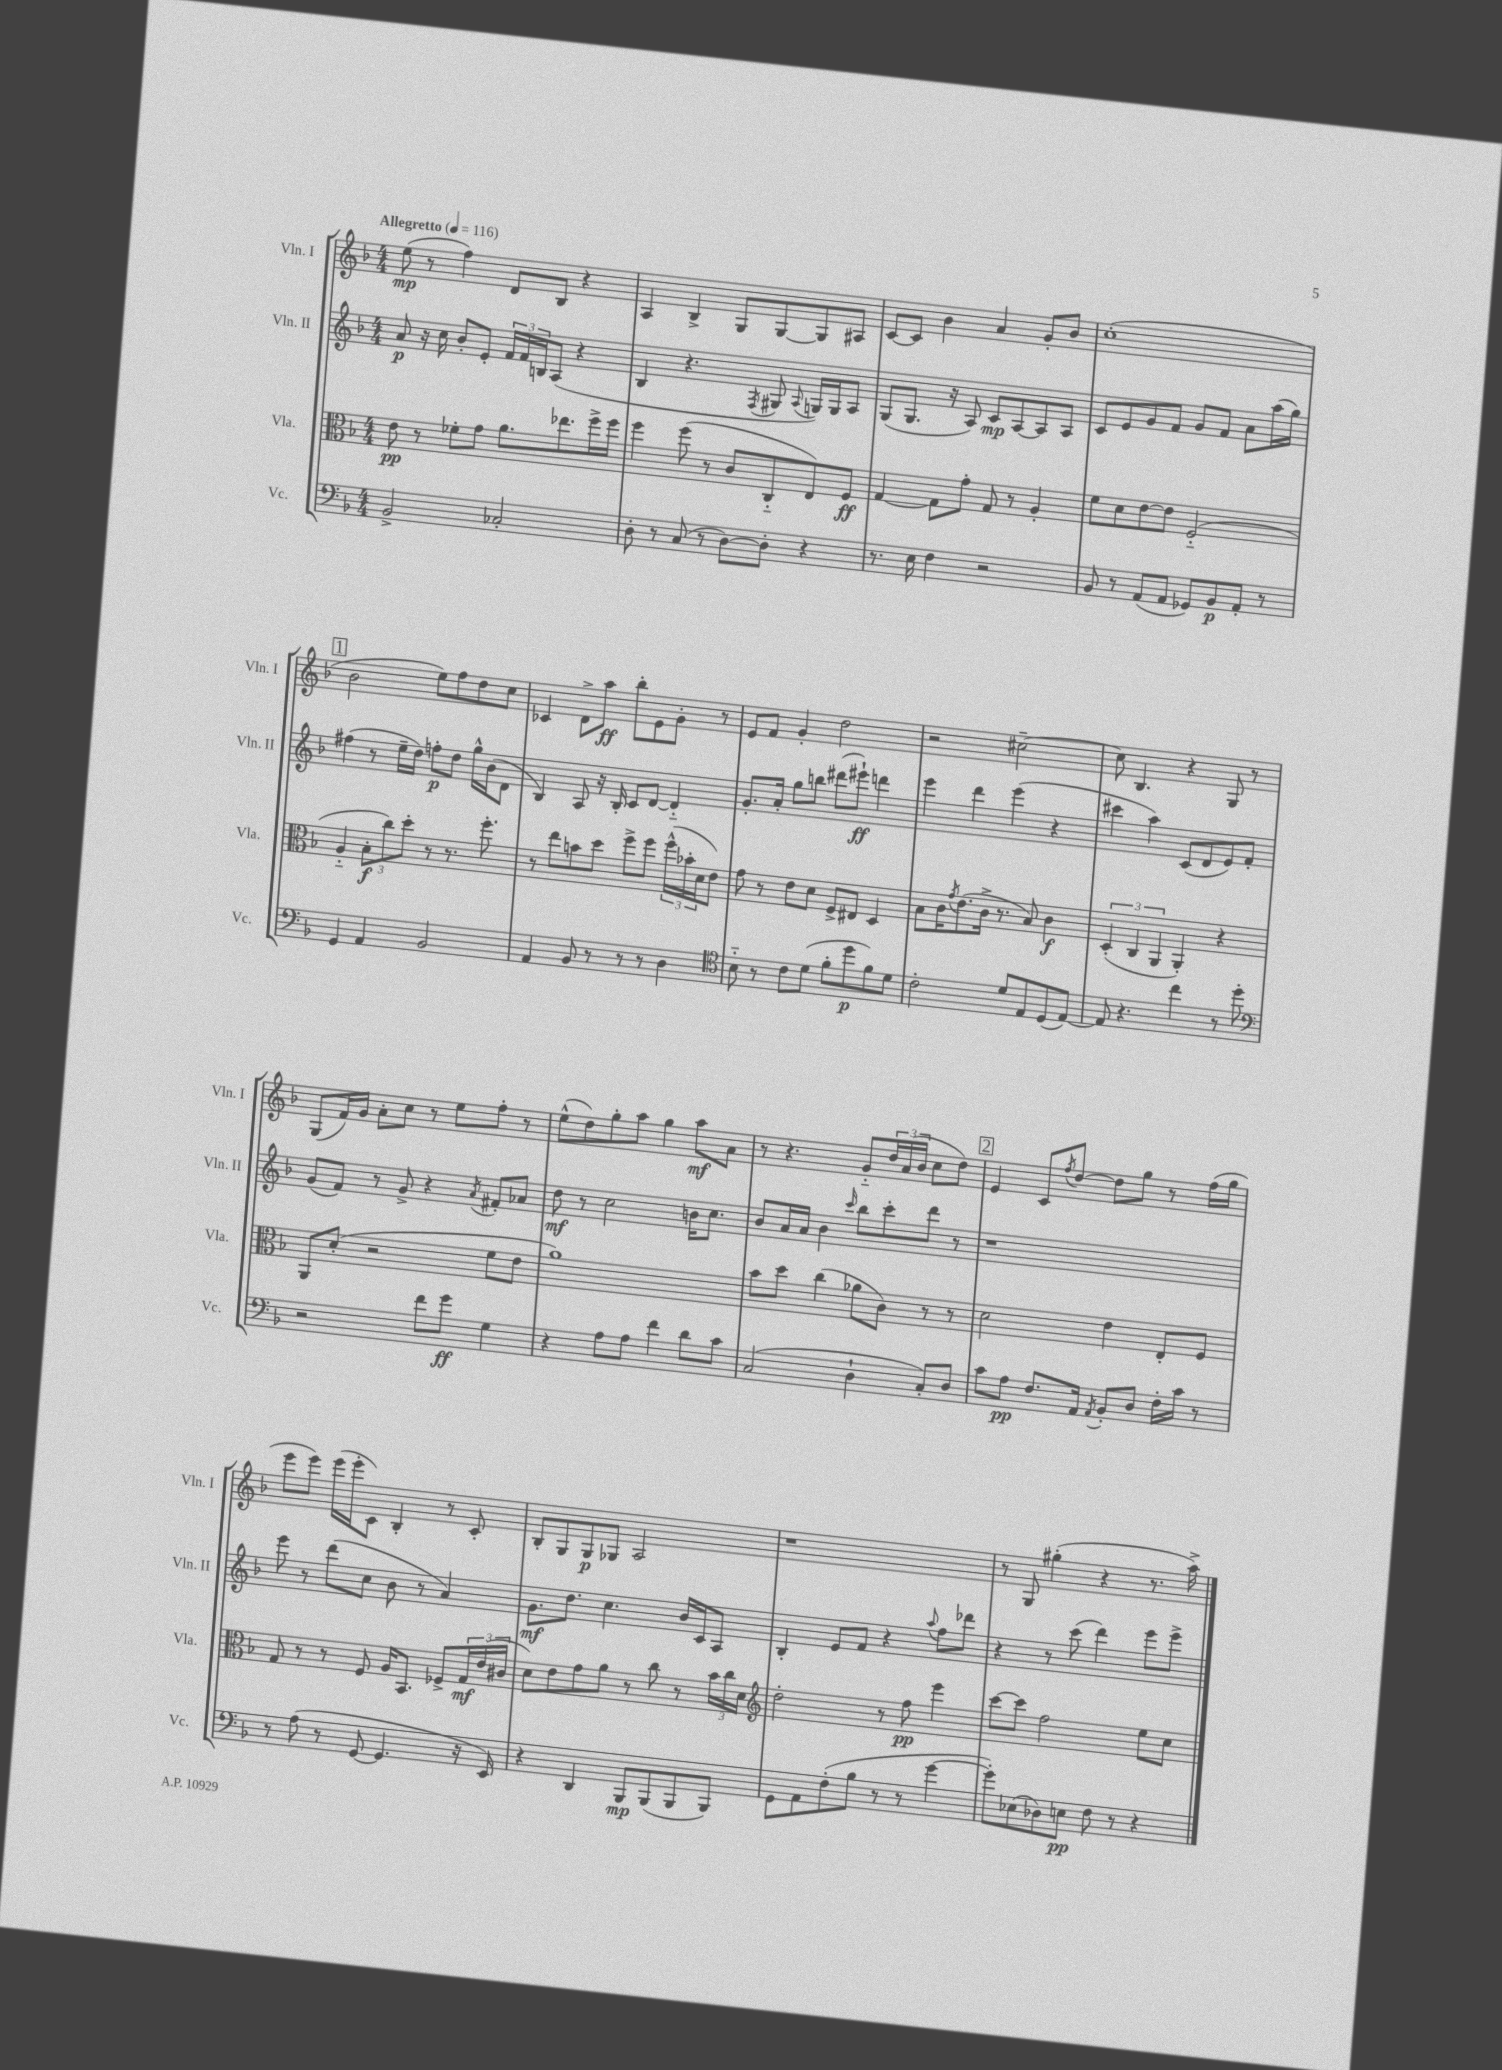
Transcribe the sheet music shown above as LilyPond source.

<<
\new StaffGroup <<
\new Staff = "s0" \with { instrumentName = "Vln. I" shortInstrumentName = "Vln. I" } {
    \clef treble \key f \major \numericTimeSignature \time 4/4 \tempo "Allegretto" 4 = 116
    e''8\mp( r8 f''4) d'8 bes8 r4 |
    a4 bes4-> g8 g8~ g8 ais8 |
    c'8~ c'8 bes'4 a'4 g'8-. bes'8 |
    c''1-.( |
    \mark \markup { \box "1" } bes'2 e''8) f''8 d''8 c''8 |
    ces'4 d'8-> a''8\ff bes''8-. e'8 g'8-. r8 |
    e'8 f'8 g'4-. d''2 |
    r2 cis''2~-- |
    cis''8 bes4. r4 g8 r8 |
    g8( f'16) g'16 a'8-. c''8 r8 e''8 f''8-. r8 |
    e''8-^( d''8) g''8-. a''8 g''4 a''8\mf a'8 |
    r8 r4. g'8-_ \tuplet 3/2 { d''16 a'16( bes'16 } c''8 d''8) |
    \mark \markup { \box "2" } e'4 c'8 \acciaccatura { f''8 } d''8~ d''8 g''8 r8 f''16( g''16 |
    e'''8 e'''8) e'''16( e'''16-. c'8) bes4-. r8 c'8-. |
    bes8-. g8 g8\p ges8 a2 |
    r1 |
    r8 g8 gis''4-.( r4 r8. a''16->) \bar "|." |
}
\new Staff = "s1" \with { instrumentName = "Vln. II" shortInstrumentName = "Vln. II" } {
    \clef treble \key f \major \numericTimeSignature \time 4/4
    a'8\p r16 c''16 bes'8-. e'8-. \tuplet 3/2 { f'16 f'16 b16 } a8( r4 |
    bes4 r4. \acciaccatura { f8 } gis8 \appoggiatura { a8 } g16) g16 a8 |
    g8( g8. r16 a8) c'8\mp a8~ a8 a8 |
    c'8 e'8 g'8 f'8 g'8 f'8 a'8 a''16( g''16) |
    \mark \markup { \box "1" } fis''4( r8 e''16-- d''16) f''8-.\p d''8 g''16-^ bes'16( d'8 |
    bes4) a8 r16 bes16-. c'8 d'8~ d'4-_ |
    g'8.-. a'16-. g''8 b''8 dis'''8( eis'''8-!\ff) d'''4 |
    e'''4 d'''4 e'''4( r4 |
    cis'''4 a''4) c'8( d'8 e'8) f'8-. |
    g'8( f'8) r8 g'8-> r4 \acciaccatura { a'8 } fis'8-. aes'8 |
    d''8\mf r8 c''2 b'16 c''8. |
    bes'8 a'16 a'16 bes'4 \grace { c'''16 } bes''8 c'''8-. d'''8 r8 |
    \mark \markup { \box "2" } r1 |
    e'''8 r8 d'''8( c''8 bes'8 r8 a'4) |
    g'8.\mf d''8. c''4. bes'16 c'16 a8 |
    bes4-. e'8 f'8 r4 \appoggiatura { a''8 } f''8 des'''8 |
    r4 r8 c'''8( d'''4) e'''8 e'''8-> \bar "|." |
}
\new Staff = "s2" \with { instrumentName = "Vla." shortInstrumentName = "Vla." } {
    \clef alto \key f \major \numericTimeSignature \time 4/4
    e'8\pp r8 fes'8-. g'8 a'8. ees''8. f''16-> f''16 |
    f''4 f''8( r8 c'8 c8-_ e8) f8\ff |
    g4~ g8 g'8-. g8 r8 a4-. |
    f'8 d'8 e'8~ e'8 f2-_( |
    \mark \markup { \box "1" } a4-_ \tuplet 3/2 { bes8-.\f c''8) d''8-. } r8 r8. f''8.-. |
    r8 e''8 b'8 d''8 f''8-> f''8 \tuplet 3/2 { f''16-^( bes'16-. d'16 } e'8) |
    g'8 r8 e'8 d'8 f8-> eis8 d4 |
    bes8 c'16 \acciaccatura { g'8 } e'8.( c'16-> r8. bes8) c'4\f |
    \tuplet 3/2 { d4-.( c4 a,4 } a,4-.) r4 |
    a,8 d'8-.( r2 f'8 e'8 |
    a'1) |
    bes'8 d''8 c''4( aes'8 c'8) r8 r8 |
    \mark \markup { \box "2" } d'2 e'4 e8-. f8 |
    g8 r8 r8 f8 a16 bes,8. fes8-> \tuplet 3/2 { g16\mf e'16( cis'16 } |
    d'8) e'8 g'8 a'8 r8 c''8 r8 \tuplet 3/2 { bes'16 c''16 d'16 } |
    \clef treble d''2-. r8 f''8\pp e'''4 |
    c'''8~ c'''8 f''2 e''8 c''8 \bar "|." |
}
\new Staff = "s3" \with { instrumentName = "Vc." shortInstrumentName = "Vc." } {
    \clef bass \key f \major \numericTimeSignature \time 4/4
    bes,2-> ces2-. |
    d8-. r8 c8( r8 d8~) d8-. r4 |
    r8. e16 f4 r2 |
    bes,8 r8 a,8( a,8 ges,8) bes,8\p a,8-. r8 |
    \mark \markup { \box "1" } g,4 a,4 bes,2 |
    a,4 bes,8 r8 r8 r8 d4 |
    \clef tenor bes8-_ r8 c'8 d'8( f'8-. d''8\p f'8) d'8 |
    c'2-. d'8 e8 d8( e8~) |
    e8 r4. c''4 r8 d''8-. |
    \clef bass r2 f'8 g'8\ff g4 |
    r4 a8 a8 f'4 d'8 c'8 |
    c2( d4-! c8-.) d8 |
    \mark \markup { \box "2" } c'8 a8\pp f8. a,16 \acciaccatura { a,8 } bes,8-. d8 f16-. c'16 r8 |
    r8 a8( r8 g,8~ g,4. r16 e,16) |
    r4 d,4 bes,,8\mp bes,,8( bes,,8 bes,,8) |
    g,8 a,8 f8-.( bes8 r8 r8 g'4~ |
    g'8-.) ees8( des8) e8\pp f8 r8 r4 \bar "|." |
}
>>
>>
\layout { \context { \Score \remove "Bar_number_engraver" } }
